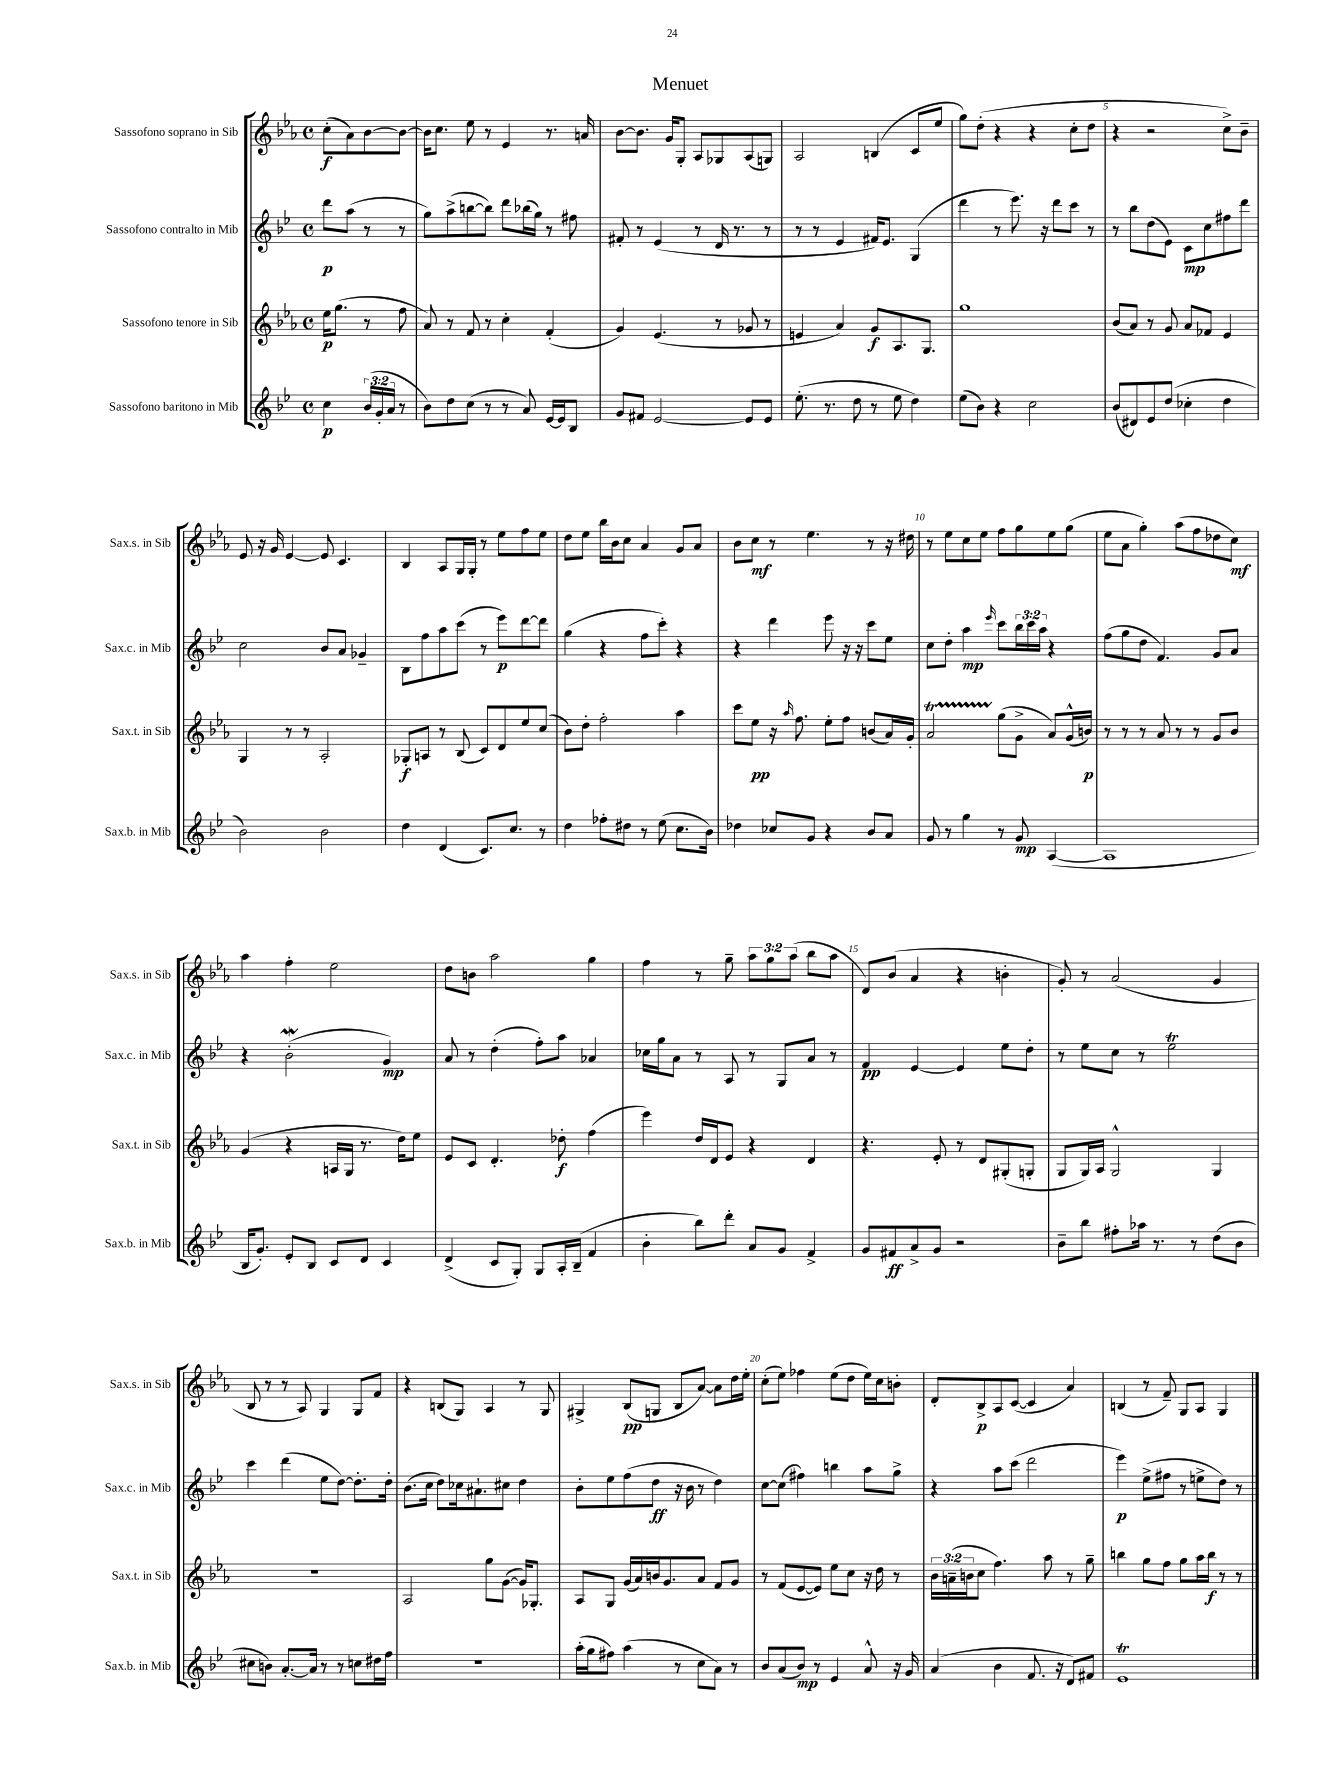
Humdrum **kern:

**kern	**kern	**kern	**kern
*staff4	*staff3	*staff2	*staff1
*clefG2	*clefG2	*clefG2	*clefG2
*k[b-e-]	*k[b-e-a-]	*k[b-e-]	*k[b-e-a-]
*M4/4	*M4/4	*M4/4	*M4/4
*met(c)	*met(c)	*met(c)	*met(c)
4cc\	16ee-\LK	8ddd\L	(8cc'\L
.	(8.gg\J	.	.
.	.	(8aa\J	8a-\)
(24b-/LL	8r	8r	[8b-\
24g'/	.	.	.
24a/JJ	.	.	.
8r	8ff\	8r	8b-\_J
=	=	=	=
8b-\L)	8a-/)	8gg\L)	16b-\]LK
.	.	.	8.cc\J
8dd\	8r	(8aa^\	.
(8cc\J	8f/	[8bb\	8ee-\
8r	8r	8bb\]J)	8r
8r	4cc'\	8ddd\L	4e-/
8a/)	.	(16bb-\L	.
.	.	16gg\JJ)	.
[16e-/LL	(4f'/	8r	8.r
16e-/]J	.	.	.
8B-/J	.	8ff#\	.
.	.	.	16a/
=	=	=	=
8g/L	4g/)	8f#'/	[8b-\L
8f#/J	.	8r	8.b-\]J
[2e-/	(4.e-/	(4e-/	.
.	.	.	16g/LK
.	.	.	8G'/J
.	.	8r	8A-/L
.	8r	16d/	8G-/
.	.	8.r	.
8e-/]L	8g-/	.	(8A-/
8e-/J	8r	8r	8G/J)
=	=	=	=
(8.ee-'\	4e/	8r	2A-/
.	.	8r	.
8.r	.	.	.
.	4a-/)	4e-/	.
8dd\	.	.	.
8r	8g/L	16f#/LK)	(4B/
.	.	8.e-/J	.
8ee-\	8.A-/	.	.
4dd\)	.	(4G/	8c/L
.	8.G/J	.	.
.	.	.	8ee-/J
=	=	=	=
(8ee-\L	1gg	4ddd\	8gg\L)
8b-\J)	.	.	(8dd'\J
4r	.	8r	4r
.	.	8.eee-\)	.
2cc\	.	.	4r
.	.	16r	.
.	.	8ddd\L	.
.	.	8ccc\J	8cc'\L
.	.	8r	8dd\J
=	=	=	=
(8b-/L	(8b-/L	8r	4r
8d#/)	8a-/J)	8bb-\L	.
8e-/	8r	(8dd\	2r
(8dd/J	8g/	8e-\J)	.
4cc-'\	8a-/L	8c\L	.
.	8f-/J	8cc\	.
4dd\	4e-/	8ff#\	8cc^\L)
.	.	8ddd\J	8b-~\J
=	=	=	=
2b-\)	4G/	2cc\	8e-/
.	.	.	16r
.	.	.	16g/
.	8r	.	[4e-/
.	8r	.	.
2b-\	2A-'/	8b-/L	8e-/]
.	.	8a/J	4.c/
.	.	4g-~/	.
=	=	=	=
4dd\	8G-'/L	8B-\L	4B-/
.	8A/J	8ff\	.
(4d/	8r	8aa\	8A-/L
.	(8B-/	(8ccc\J	16G/L
.	.	.	16G'/JJ
8.c/L)	8c/L)	8r	8r
.	8d/	8eee-\L)	8ee-\L
8.cc/J	.	.	.
.	8ee-/	[8ddd\	8ff\
8r	(8cc/J	8ddd\]J	8ee-\J
=	=	=	=
4dd\	8b-\L)	(4gg\	8dd\L
.	8dd'\J	.	8ee-\J
8ff-'\L	2ff'\	4r	16bb-\LL
.	.	.	16b-\J
8dd#\J	.	.	8cc\J
8r	.	8ff\L	4a-/
(8ee-\	.	8ccc'\J)	.
8.cc\L	4aa-\	4r	8g/L
.	.	.	8a-/J
16b-\Jk)	.	.	.
=	=	=	=
4dd-\	8ccc\L	4r	8b-\L
.	8ee-\J	.	8cc\J
8cc-/L	16r	4ddd\	8r
.	16qqaa-/	.	.
.	8.ff\	.	.
8g/J	.	.	4.ee-\
4r	8ee-'\L	8eee-\	.
.	8ff\J	16r	.
.	.	16r	.
8b-/L	(8b/L	8ccc\L	8r
8a/J	16a-/L)	8ee-\J	16r
.	16g'/JJ	.	16dd#\
=	=	=	=
8g/	2a-/	8cc\L	8r
8r	.	8dd'\J	8ee-\L
4gg\	.	4aa\	8cc\
.	.	.	8ee-\J
.	.	16qqeee-/	.
8r	(8gg\L	8ccc\L	8ff\L
8g/	8g^\J	24bb-\L	8gg\
.	.	24ccc\	.
.	.	24aa\JJ	.
([4A/	8a-/L)	4r	8ee-\
.	(16g^^/L	.	(8gg\J
.	16b/JJ)	.	.
=	=	=	=
1A]	8r	(8ff\L	8ee-\L
.	8r	8gg\	8a-\J
.	8r	8dd\J	4gg'\)
.	8a-/	4.f/)	.
.	8r	.	(8aa-\L
.	8r	.	8ff\
.	8g/L	8g/L	8dd-\
.	8b-/J	8a/J	8cc\J)
=	=	=	=
16B-/LK	(4g/	4r	4aa-\
8.g'/J)	.	.	.
8e-'/L	4r	(2b-'\	4ff'\
8B-/J	.	.	.
8c/L	16A/LL	.	2ee-\
.	16G/JJ	.	.
8d/J	8.r	.	.
4c/	.	4g/)	.
.	16dd\LK)	.	.
.	8ee-\J	.	.
=	=	=	=
(4d^/	8e-/L	8a/	8dd\L
.	8c/J	8r	8b\J
8c/L	4.d'/	(4dd'\	2aa-\
8G'/J)	.	.	.
8G/L	.	8ff'\L)	.
16A'/L	8dd-'\	8aa\J	.
(16B-~/JJ	.	.	.
4f/	(4ff\	4a-/	4gg\
=	=	=	=
4b-'\	4eee-\)	16cc-\LL	4ff\
.	.	16gg\J	.
.	.	8a\J	.
8bb-\L)	16dd/LL	8r	8r
.	16d/J	.	.
8ddd'\J	8e-/J	8A/	8gg~\
8a/L	4r	8r	12aa-\L
.	.	.	12gg\
8g/J	.	8G/L	.
.	.	.	(12aa-\J
4f^/	4d/	8a/J	8bb-\L
.	.	8r	8aa-\J
=	=	=	=
8g/L	4.r	4f/	8d/L)
8f#/	.	.	(8b-/J
8a^/	.	[4e-/	4a-/
8g/J	8e-'/	.	.
2r	8r	4e-/]	4r
.	8d/L	.	.
.	(8G#'/	8ee-\L	4b'\
.	8G'/J	8dd'\J	.
=	=	=	=
8b-~\L	8G/L	8r	8g'/)
8bb-\J	16G/L)	8ee-\L	8r
.	16A-/JJ	.	.
8ff#'\L	2G^^/	8cc\J	(2a-/
16aa-\Jk	.	8r	.
8.r	.	.	.
.	.	2ee-\	.
8r	.	.	.
(8dd\L	4G/	.	4g/
8b-\J	.	.	.
=	=	=	=
8cc#\L	1r	4ccc\	8B-/
8b\J)	.	.	8r
[8.a'/L	.	(4ddd\	8r
.	.	.	8A-/)
16a/]Jk	.	.	.
8r	.	8ee-\L	4G/
8r	.	[8dd\J)	.
8cc\L	.	8.dd'\]L	8G/L
16dd#\L	.	.	8f/J
16ff\JJ	.	16dd'\Jk	.
=	=	=	=
1r	2A-/	(8.b-\L	4r
.	.	16cc\Jk	.
.	.	8dd\L)	(8B/L
.	.	16cc-\k	8G/J)
.	.	8.a#`\	.
.	8gg\L	.	4A-/
.	([8g\J	8cc#\J	.
.	16g/]LK)	4dd\	8r
.	8.G-'/J	.	.
.	.	.	8G/
=	=	=	=
(16aa'\LL	8A-/L	8b-'\L	4G#^/
16gg\J	.	.	.
8ff#\J)	8G/J	8ee-\	.
(4aa\	(16g/LL	(8ff\	(8B-/L
.	16a-/)	.	.
.	16b/J	8dd\J	8G/J
.	8.g/	.	.
8r	.	16r	8B-/L
.	.	16b-\	.
8cc\L	8a-/J	8r	[8a-/J)
8a\J)	8f/L	4dd\)	8a-\]L
8r	8g/J	.	16dd\L
.	.	.	16ee-'\JJ
=	=	=	=
8b-/L	8r	[8cc\L	(8cc'\L
(8a/	(8f/L	(8cc\]J	8ee-\J)
8b-/J)	[8e-/	4ff#\)	4ff-\
8r	8e-/]J)	.	.
4e-/	8ee-\L	4bb\	(8ee-\L
.	8cc\J	.	8dd\J
8a^^/	16r	8aa\L	16ee-\LL)
.	16dd\	.	16cc\J
16r	8r	8gg^\J	8b'\J
16g/	.	.	.
=	=	=	=
(4a/	24b-\LL	4r	8d'/L
.	(24a~\	.	.
.	24b\J	.	.
.	8cc\J	.	8B-^/
4b-\	4.ff\)	8aa\L	8A-/
.	.	(8ccc\J	([8c/J
8.f/	.	2ddd\	4c/]
.	8aa-\	.	.
16r	.	.	.
8d/L)	8r	.	4a-/)
8f#/J	8gg~\	.	.
=	=	=	=
1e-	4bb\	4eee-\)	(4B/
.	8gg\L	(8ee-^\L	8r
.	8ff\J	8ff#\J	8f~/)
.	8gg\L	8r	8G/L
.	16aa-\L	8ee^\L	8A-/J
.	16bb\JJ	.	.
.	8r	8dd\J)	4G/
.	8r	8r	.
==	==	==	==
*-	*-	*-	*-
